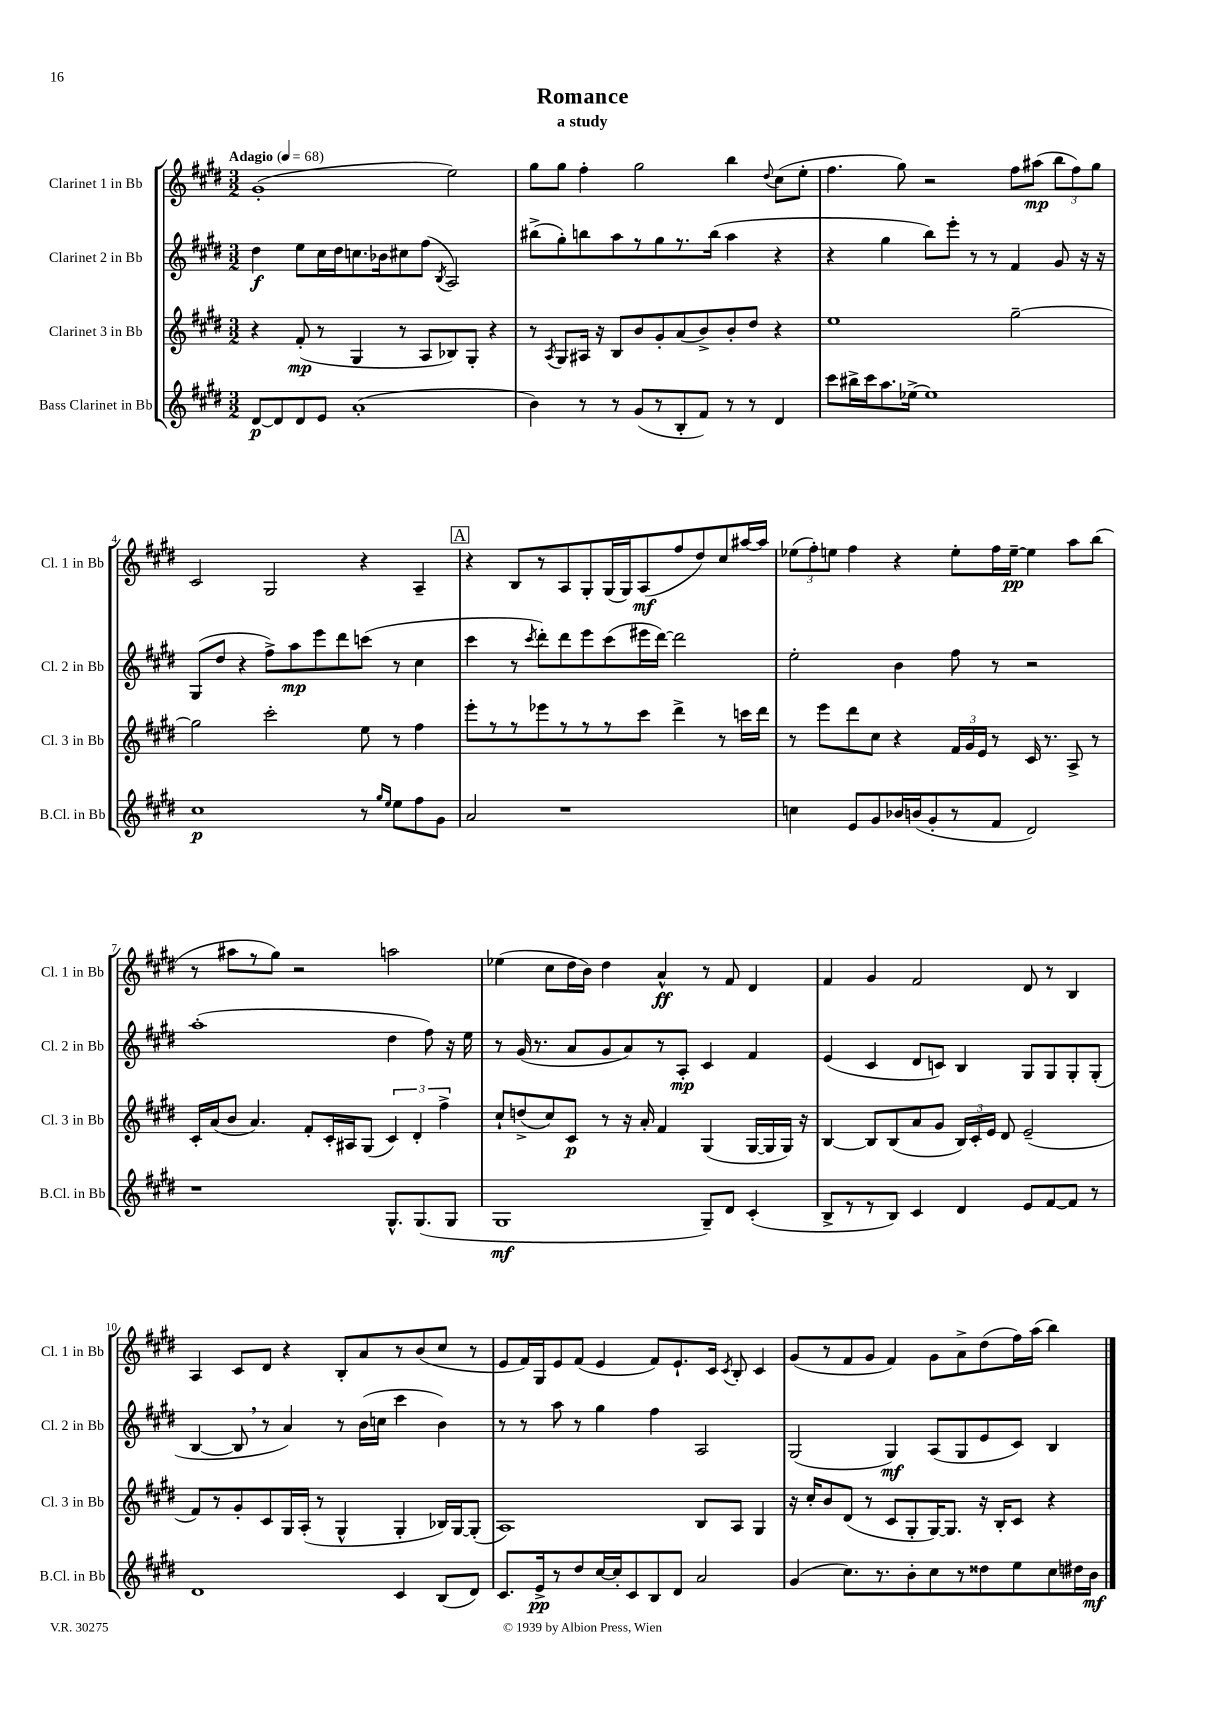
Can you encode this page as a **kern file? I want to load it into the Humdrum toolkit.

**kern	**dynam	**kern	**dynam	**kern	**dynam	**kern	**dynam
*part4	*part4	*part3	*part3	*part2	*part2	*part1	*part1
*staff4	*staff4	*staff3	*staff3	*staff2	*staff2	*staff1	*staff1
*I"Bass Clarinet in Bb	*	*I"Clarinet 3 in Bb	*	*I"Clarinet 2 in Bb	*	*I"Clarinet 1 in Bb	*
*I'B.Cl. in Bb	*	*I'Cl. 3 in Bb	*	*I'Cl. 2 in Bb	*	*I'Cl. 1 in Bb	*
*clefG2	*	*clefG2	*	*clefG2	*	*clefG2	*
*k[f#c#g#d#]	*	*k[f#c#g#d#]	*	*k[f#c#g#d#]	*	*k[f#c#g#d#]	*
*M3/2	*	*M3/2	*	*M3/2	*	*M3/2	*
*MM68	*	*MM68	*	*MM68	*	*MM68	*
=1	=1	=1	=1	=1	=1	=1	=1
!	!	!	!	!	!	!LO:TX:a:B:t=Adagio	!
[8d#/L	p	4r	.	4dd#\	f	(1g#'	.
8d#/]	.	.	.	.	.	.	.
8d#/	.	(8f#'/	mp	8ee\L	.	.	.
8e/J	.	8r	.	16cc#\L	.	.	.
.	.	.	.	16dd#\J	.	.	.
(1a'	.	4G#/	.	8.ccn\	.	.	.
.	.	.	.	16b-X\k	.	.	.
.	.	8r	.	8cc#X\	.	.	.
.	.	8A/L	.	(8ff#\J	.	.	.
.	.	.	.	8qB/	.	.	.
.	.	8B-X/)	.	2A/)	.	2ee\)	.
.	.	8G#'/J	.	.	.	.	.
.	.	4r	.	.	.	.	.
=2	=2	=2	=2	=2	=2	=2	=2
4b\)	.	8r	.	(8bb#X^\L	.	8gg#\L	.
.	.	8qA/	.	.	.	.	.
.	.	8G#/L	.	8gg#'\)	.	8gg#\J	.
8r	.	16A#X/Jk	.	8bbn\	.	4ff#'\	.
.	.	16r	.	.	.	.	.
8r	.	8B/L	.	8aa\	.	.	.
(8g#/L	.	8b/	.	8r	.	2gg#\	.
8r	.	8g#'/	.	8gg#\	.	.	.
8B'/	.	(8a/	.	8.r	.	.	.
8f#/J)	.	8b^/)	.	.	.	.	.
.	.	.	.	(16bb\Jk	.	.	.
8r	.	8b'/	.	4aa\	.	4bb\	.
8r	.	8dd#/J	.	.	.	.	.
.	.	.	.	.	.	8qqdd#/	.
4d#/	.	4r	.	4r	.	(8cc#\L	.
.	.	.	.	.	.	8ee'\J	.
=3	=3	=3	=3	=3	=3	=3	=3
8ccc#\L	.	1ee	.	4r	.	4.ff#\	.
16bb#X^\L	.	.	.	.	.	.	.
16ccc#\J	.	.	.	.	.	.	.
8.aa\	.	.	.	4gg#\	.	.	.
.	.	.	.	.	.	8gg#\)	.
[16ee-X^\Jk	.	.	.	.	.	.	.
1ee-]	.	.	.	8bb\L)	.	2r	.
.	.	.	.	8eee'\J	.	.	.
.	.	.	.	8r	.	.	.
.	.	.	.	8r	.	.	.
.	.	[2gg#~\	.	4f#/	.	8ff#\L	.
.	.	.	.	.	.	(8aa#X\J	mp
.	.	.	.	8g#/	.	12bb\L	.
.	.	.	.	.	.	12ff#\)	.
.	.	.	.	16r	.	.	.
.	.	.	.	.	.	12gg#\J	.
.	.	.	.	16r	.	.	.
!!LO:LB:g=z
=4	=4	=4	=4	=4	=4	=4	=4
1cc#	p	2gg#\]	.	(8G#/L	.	2c#/	.
.	.	.	.	8dd#/J	.	.	.
.	.	.	.	4r	.	.	.
.	.	2ccc#'\	.	8ff#^\L)	.	2G#/	.
.	.	.	.	8aa\	mp	.	.
.	.	.	.	8eee\	.	.	.
.	.	.	.	8ddd#\	.	.	.
8r	.	8ee\	.	(8cccn\J	.	4r	.
16qqgg#/LL	.	.	.	.	.	.	.
16qqee/JJ	.	.	.	.	.	.	.
8ee\L	.	8r	.	8r	.	.	.
8ff#\	.	4ff#\	.	4cc#\	.	4A~/	.
8g#\J	.	.	.	.	.	.	.
!!LO:REH:place=s1:t=A
=5	=5	=5	=5	=5	=5	=5	=5
2a/	.	8eee'\L	.	4ccc#\	.	4r	.
.	.	8r	.	.	.	.	.
.	.	8r	.	8r	.	8B/L	.
.	.	.	.	8qccc#/	.	.	.
.	.	8eee-X\	.	8ddd#'\L)	.	8r	.
1r	.	8r	.	8ddd#\	.	8A/	.
.	.	8r	.	8eee\	.	8G#'/	.
.	.	8r	.	(8ccc#\	.	(16G#/L	.
.	.	.	.	.	.	16G#/J)	.
.	.	8ccc#\J	.	16eee#X\L	.	(8A/	mf
.	.	.	.	[16ddd#\JJ)	.	.	.
.	.	4ddd#^\	.	2ddd#\]	.	8ff#/	.
.	.	.	.	.	.	8dd#/)	.
.	.	8r	.	.	.	8cc#/	.
.	.	16cccn\LL	.	.	.	[16aa#X/L	.
.	.	16ddd#\JJ	.	.	.	16aa#/JJ]	.
=6	=6	=6	=6	=6	=6	=6	=6
4ccn\	.	8r	.	2ee'\	.	(12ee-X\L	.
.	.	.	.	.	.	12ff#'\)	.
.	.	8eee\L	.	.	.	.	.
.	.	.	.	.	.	12een\J	.
8e/L	.	8ddd#\	.	.	.	4ff#\	.
8g#/	.	8cc#\J	.	.	.	.	.
16b-X/L	.	4r	.	4b\	.	4r	.
(16bn/J	.	.	.	.	.	.	.
8g#'/	.	.	.	.	.	.	.
8r	.	24f#/LL	.	8ff#\	.	8ee'\L	.
.	.	24g#/	.	.	.	.	.
.	.	24e/JJ	.	.	.	.	.
8f#/J	.	8r	.	8r	.	16ff#\L	.
.	.	.	.	.	.	[16ee~\JJ	pp
2d#/)	.	16c#/	.	2r	.	4ee\]	.
.	.	8.r	.	.	.	.	.
.	.	8A^/	.	.	.	8aa\L	.
.	.	8r	.	.	.	(8bb\J	.
!!LO:LB:g=z
=7	=7	=7	=7	=7	=7	=7	=7
1r	.	16c#'/LL	.	(1aa'	.	8r	.
.	.	(16a/J	.	.	.	.	.
.	.	8b/J	.	.	.	8aa#X\L	.
.	.	4.a/)	.	.	.	8r	.
.	.	.	.	.	.	8gg#\J)	.
.	.	.	.	.	.	2r	.
.	.	8f#'/L	.	.	.	.	.
.	.	16c#'/L	.	.	.	.	.
.	.	16A#X/J	.	.	.	.	.
.	.	(8G#/J	.	.	.	.	.
8.G#^^/L	.	6c#/)	.	4dd#\	.	2aan\	.
.	.	6d#'/	.	.	.	.	.
(8.G#/	.	.	.	.	.	.	.
.	.	.	.	8ff#\)	.	.	.
.	.	6ff#^\	.	.	.	.	.
8G#/J	.	.	.	16r	.	.	.
.	.	.	.	16ee\	.	.	.
=8	=8	=8	=8	=8	=8	=8	=8
1G#	mf	8cc#`/L	.	8r	.	(4ee-X\	.
.	.	(8ddn^/	.	(16g#/	.	.	.
.	.	.	.	8.r	.	.	.
.	.	8cc#/)	.	.	.	8cc#\L	.
.	.	8c#/J	p	8a/L	.	16dd#\L	.
.	.	.	.	.	.	16b\JJ)	.
.	.	8r	.	8g#/	.	4dd#\	.
.	.	16r	.	8a/)	.	.	.
.	.	16a'/	.	.	.	.	.
.	.	4f#/	.	8r	.	4a^^/	ff
.	.	.	.	8A'/J	mp	.	.
8G#~/L)	.	(4G#/	.	4c#/	.	8r	.
8d#/J	.	.	.	.	.	8f#/	.
(4c#'/	.	[16G#/LL	.	4f#/	.	4d#/	.
.	.	16G#/]	.	.	.	.	.
.	.	16G#/JJ)	.	.	.	.	.
.	.	16r	.	.	.	.	.
=9	=9	=9	=9	=9	=9	=9	=9
8B^/L	.	[4B/	.	(4e/	.	4f#/	.
8r	.	.	.	.	.	.	.
8r	.	8B/L]	.	4c#/	.	4g#/	.
8B/J)	.	(8B/	.	.	.	.	.
4c#/	.	8a/	.	8d#/L	.	2f#/	.
.	.	8g#/J	.	8cn/J)	.	.	.
4d#/	.	24B/LL)	.	4B/	.	.	.
.	.	24c#'/	.	.	.	.	.
.	.	24e/JJ	.	.	.	.	.
.	.	8d#/	.	.	.	.	.
8e/L	.	(2e~/	.	8G#/L	.	8d#/	.
[8f#/	.	.	.	8G#/	.	8r	.
8f#/J]	.	.	.	8G#'/	.	4B/	.
8r	.	.	.	(8G#'/J	.	.	.
!!LO:LB:g=z
=10	=10	=10	=10	=10	=10	=10	=10
1d#	.	8f#/L)	.	[4B/	.	4A/	.
.	.	8r	.	.	.	.	.
.	.	8g#'/	.	8B,/]	.	8c#/L	.
.	.	8c#/	.	8r	.	8d#/J	.
.	.	16G#/L	.	4a/)	.	4r	.
.	.	(16A'/JJ	.	.	.	.	.
.	.	8r	.	.	.	.	.
.	.	4G#^^/	.	8r	.	8B'/L	.
.	.	.	.	(16b\LL	.	8a/	.
.	.	.	.	16ccn\JJ	.	.	.
4c#/	.	4G#'/	.	4ccc#\	.	8r	.
.	.	.	.	.	.	(8b/	.
(8B/L	.	16B-X/LL)	.	4b\)	.	8cc#/J	.
.	.	[16G#/J	.	.	.	.	.
8d#/J)	.	(8G#'/J]	.	.	.	8r	.
=11	=11	=11	=11	=11	=11	=11	=11
8.c#/L	.	1A)	.	8r	.	8e/L	.
.	.	.	.	8r	.	16f#/L)	.
16e^/k	pp	.	.	.	.	16G#/J	.
8r	.	.	.	8aa\	.	8e/	.
8dd#/	.	.	.	8r	.	(8f#/J	.
[16cc#/L	.	.	.	4gg#\	.	4e/	.
16cc#'/J]	.	.	.	.	.	.	.
8c#/	.	.	.	.	.	.	.
8B/	.	.	.	4ff#\	.	8f#/L)	.
8d#/J	.	.	.	.	.	8.e`/	.
2a/	.	8B/L	.	2A/	.	.	.
.	.	.	.	.	.	16c#/Jk	.
.	.	.	.	.	.	8qc#/	.
.	.	8A/J	.	.	.	8B'/	.
.	.	4G#/	.	.	.	4c#/	.
=12	=12	=12	=12	=12	=12	=12	=12
(4g#/	.	16r	.	(2G#/	.	(8g#/L	.
.	.	16cc#'/KL	.	.	.	.	.
.	.	8b/	.	.	.	8r	.
8.cc#\L)	.	(8d#/J	.	.	.	8f#/	.
.	.	8r	.	.	.	8g#/J	.
8.r	.	.	.	.	.	.	.
.	.	8c#/L	.	4G#/)	mf	4f#/)	.
8b'\	.	8G#'/	.	.	.	.	.
8cc#\	.	[16G#/K)	.	(8A/L	.	8g#\L	.
.	.	8.G#/J]	.	.	.	.	.
8r	.	.	.	8G#/	.	8a^\	.
8dd##X\	.	16r	.	8e/	.	(8dd#\	.
.	.	16B'/KL	.	.	.	.	.
8ee\	.	8c#/J	.	8c#/J)	.	16ff#\L)	.
.	.	.	.	.	.	(16aa\JJ	.
8cc#\	.	4r	.	4B/	.	4bb\)	.
16dd#X\L	.	.	.	.	.	.	.
16b\JJ	mf	.	.	.	.	.	.
==	==	==	==	==	==	==	==
*-	*-	*-	*-	*-	*-	*-	*-
